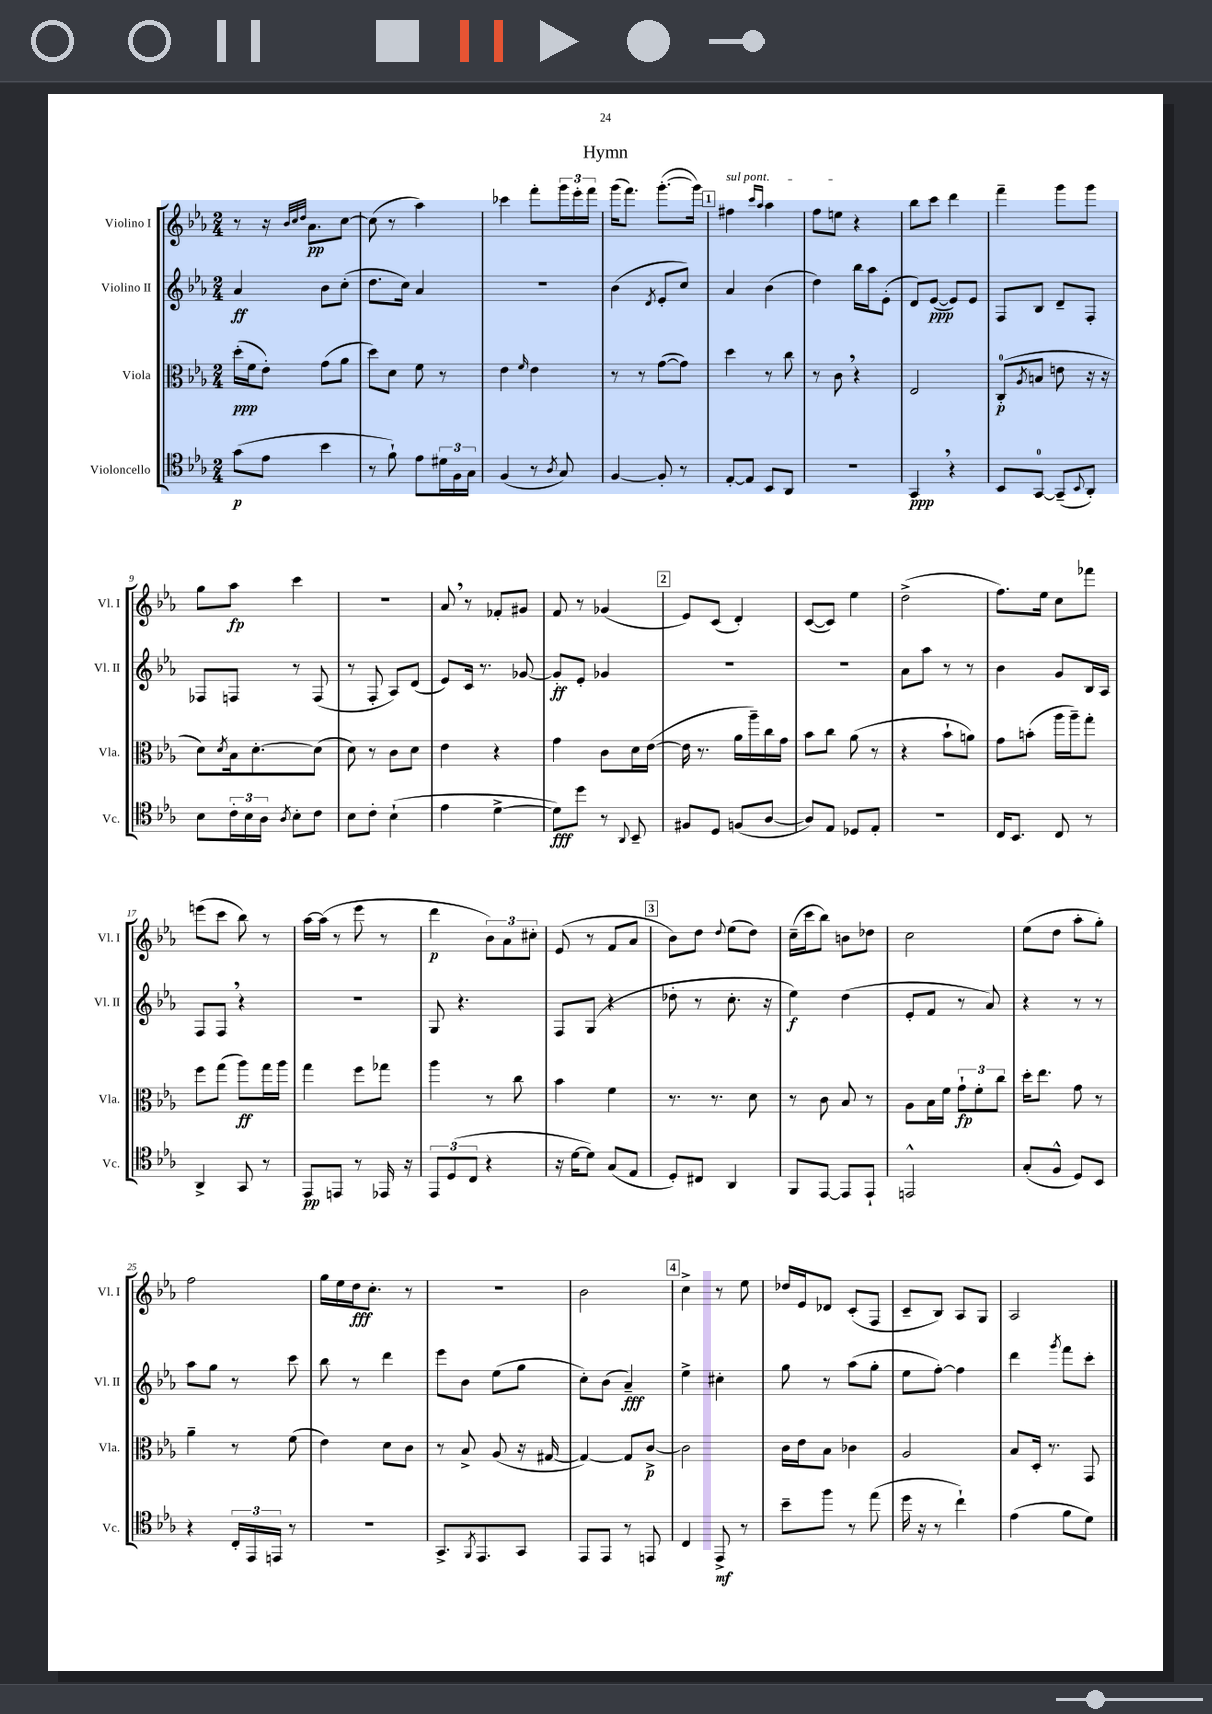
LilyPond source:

\header { title = "Hymn" }
<<
\new StaffGroup <<
\new Staff = "s0" \with { instrumentName = "Violino I" shortInstrumentName = "Vl. I" } {
    \clef treble \key ees \major \numericTimeSignature \time 2/4
    r8 r16 \grace { bes'32 c''32 d''32 } aes'8.\pp c''8~ |
    c''8( r8 aes''4) |
    ces'''4 f'''8-. \tuplet 3/2 { g'''16 ees'''16-. f'''16 } |
    g'''16( f'''8.) g'''8.~-.( g'''16) |
    \mark \markup { \box "1" } \once \override TextSpanner.bound-details.left.text = \markup { \italic "sul pont." } fis''4\startTextSpan \grace { c'''16 aes''16 } aes''4 |
    f''8 e''8\stopTextSpan r4 |
    bes''8 c'''8 d'''4 |
    f'''4-- g'''8 g'''8 |
    g''8 aes''8\fp c'''4 |
    r2 |
    aes'8 \breathe r8 fes'8-. gis'8 |
    f'8 r8 ges'4( |
    \mark \markup { \box "2" } ees'8) c'8( d'4-.) |
    c'8~( c'8) ees''4 |
    d''2->( |
    f''8.) ees''16 c''8 fes'''8 |
    e'''8( c'''8 bes''8) r8 |
    aes''16~ aes''16( r8 ees'''8 r8 |
    d'''4\p \tuplet 3/2 { bes'8) aes'8 cis''8-. } |
    ees'8( r8 f'8 aes'8 |
    \mark \markup { \box "3" } bes'8) d''8 \appoggiatura { d''8 } ees''8( d''8) |
    c''16--( c'''16 bes''8) b'8 des''8 |
    c''2 |
    ees''8( d''8 aes''8-. g''8-.) |
    f''2 |
    g''16 ees''16 d''16\fff c''8.-. r8 |
    R2 |
    bes'2 |
    \mark \markup { \box "4" } c''4-> r8 ees''8 |
    des''16 ees'16 des'8 c'8-.( f8 |
    c'8-- bes8) aes8 g8 |
    aes2 \bar "|." |
}
\new Staff = "s1" \with { instrumentName = "Violino II" shortInstrumentName = "Vl. II" } {
    \clef treble \key ees \major \numericTimeSignature \time 2/4
    aes'4\ff bes'8 c''8-.( |
    d''8. c''16) aes'4 |
    R2 |
    bes'4( \acciaccatura { d'8 } ees'8-. c''8) |
    \mark \markup { \box "1" } aes'4 bes'4( |
    d''4) bes''16 aes''16 ees'8-.( |
    d'8) ees'8~\ppp( ees'8) ees'8 |
    f8 bes8 d'8-- f8-. |
    fes8 f8 r8 f8( |
    r8 f8-. aes8) d'8( |
    ees'8) c'16 r8. ges'8~ |
    ges'8-.\ff ees'8-. ges'4 |
    \mark \markup { \box "2" } r2 |
    r2 |
    aes'8 aes''8 r8 r8 |
    bes'4 g'8 bes16 aes16 |
    f8 f8 \breathe r4 |
    R2 |
    g8 r4. |
    f8 g8( r4 |
    \mark \markup { \box "3" } des''8-. r8 c''8.-. r16 |
    ees''4\f) d''4( |
    ees'8-. f'8 r8 aes'8) |
    r4 r8 r8 |
    aes''8 g''8 r8 c'''8 |
    bes''8 r8 d'''4 |
    ees'''8 bes'8 ees''8( g''8 |
    c''8-.) bes'8( aes'4--\fff) |
    \mark \markup { \box "4" } ees''4-> cis''4-. |
    g''8 r8 aes''8( g''8-. |
    ees''8 f''8~-.) f''4 |
    d'''4 \acciaccatura { g'''8 } f'''8 c'''8-. \bar "|." |
}
\new Staff = "s2" \with { instrumentName = "Viola" shortInstrumentName = "Vla." } {
    \clef alto \key ees \major \numericTimeSignature \time 2/4
    d''16-.\ppp( f'16 ees'8-.) g'8( aes'8 |
    d''8) d'8 f'8 r8 |
    ees'4 \grace { f'16 } ees'4 |
    r8 r8 g'8~( g'8) |
    \mark \markup { \box "1" } d''4 r8 c''8 |
    r8 c'8 \breathe r4 |
    ees2 |
    c8-0-.\p( \acciaccatura { aes8 } b8 e'8 r16 r16 |
    d'8) \acciaccatura { d'8 } bes16 d'8.~-. d'8( |
    d'8) r8 c'8 d'8 |
    ees'4 r4 |
    g'4 c'8 d'16 ees'16~( |
    \mark \markup { \box "2" } ees'16 r8. aes'16 aes''16--) c''16 g'16 |
    bes'8 c''8 aes'8( r8 |
    r4 bes'8-! a'8) |
    g'8 b'8-.( aes''16 aes''16--) g''8-. |
    f''8 g''8( aes''8\ff) g''16 aes''16 |
    g''4 f''8 ges''8 |
    aes''4 r8 c''8 |
    bes'4 f'4 |
    \mark \markup { \box "3" } r8. r8. d'8 |
    r8 c'8 bes8 r8 |
    aes8 bes16 f'16 \tuplet 3/2 { g'8-!\fp f'8-. c''8 } |
    d''16-. ees''8. g'8 r8 |
    aes'4-- r8 f'8( |
    ees'4) d'8 c'8 |
    r8 bes8-> aes8( r16 gis16~ |
    gis4~) gis8 c'8~->\p |
    \mark \markup { \box "4" } c'2 |
    c'16 ees'16 bes8 ces'4 |
    aes2 |
    bes8 d16-. r8. g,8 \bar "|." |
}
\new Staff = "s3" \with { instrumentName = "Violoncello" shortInstrumentName = "Vc." } {
    \clef tenor \key ees \major \numericTimeSignature \time 2/4
    g'8\p( ees'8 bes'4 |
    r8 f'8-!) ees'8 \tuplet 3/2 { dis'16 f16 g16 } |
    f4( r8 \acciaccatura { aes8 } g8) |
    f4~ f8-. r8 |
    \mark \markup { \box "1" } ees8~-. ees8 bes,8 aes,8 |
    R2 |
    g,4\ppp \breathe r4 |
    bes,8 g,8-0~ g,8--( \appoggiatura { bes,8 } aes,8-.) |
    bes8 \tuplet 3/2 { c'16-. bes16 aes16 } \acciaccatura { aes8 } bes8-. c'8 |
    bes8 c'8-. bes4-!( |
    ees'4 d'4~-> |
    d'8\fff) d''8 r8 \appoggiatura { aes,8 } bes,8-- |
    \mark \markup { \box "2" } fis8 d8 f8( aes8~ |
    aes8) ees8 des8 ees8-. |
    R2 |
    c16 bes,8. c8 r8 |
    aes,4-> g,8 r8 |
    ees,8\pp e,8 r8 ees,16 r16 |
    \tuplet 3/2 { ees,8 d8( c8 } r4 |
    r16 d'16~ d'8) g8( ees8 |
    \mark \markup { \box "3" } d8-.) cis8 aes,4 |
    f,8 ees,8~ ees,8 ees,8-! |
    e,2-^ |
    g8-.( f8-^ d8) bes,8 |
    r4 \tuplet 3/2 { c16-. ees,16 e,16 } r8 |
    r2 |
    g,8.-> \acciaccatura { f,8 } ees,8. g,8 |
    ees,8 ees,8 r8 e,8 |
    \mark \markup { \box "4" } c4 ees,8->\mf r8 |
    bes'8-- f''8 r8 ees''8( |
    d''16 r16 r8 c''4-!) |
    ees'4( f'8 d'8) \bar "|." |
}
>>
>>
